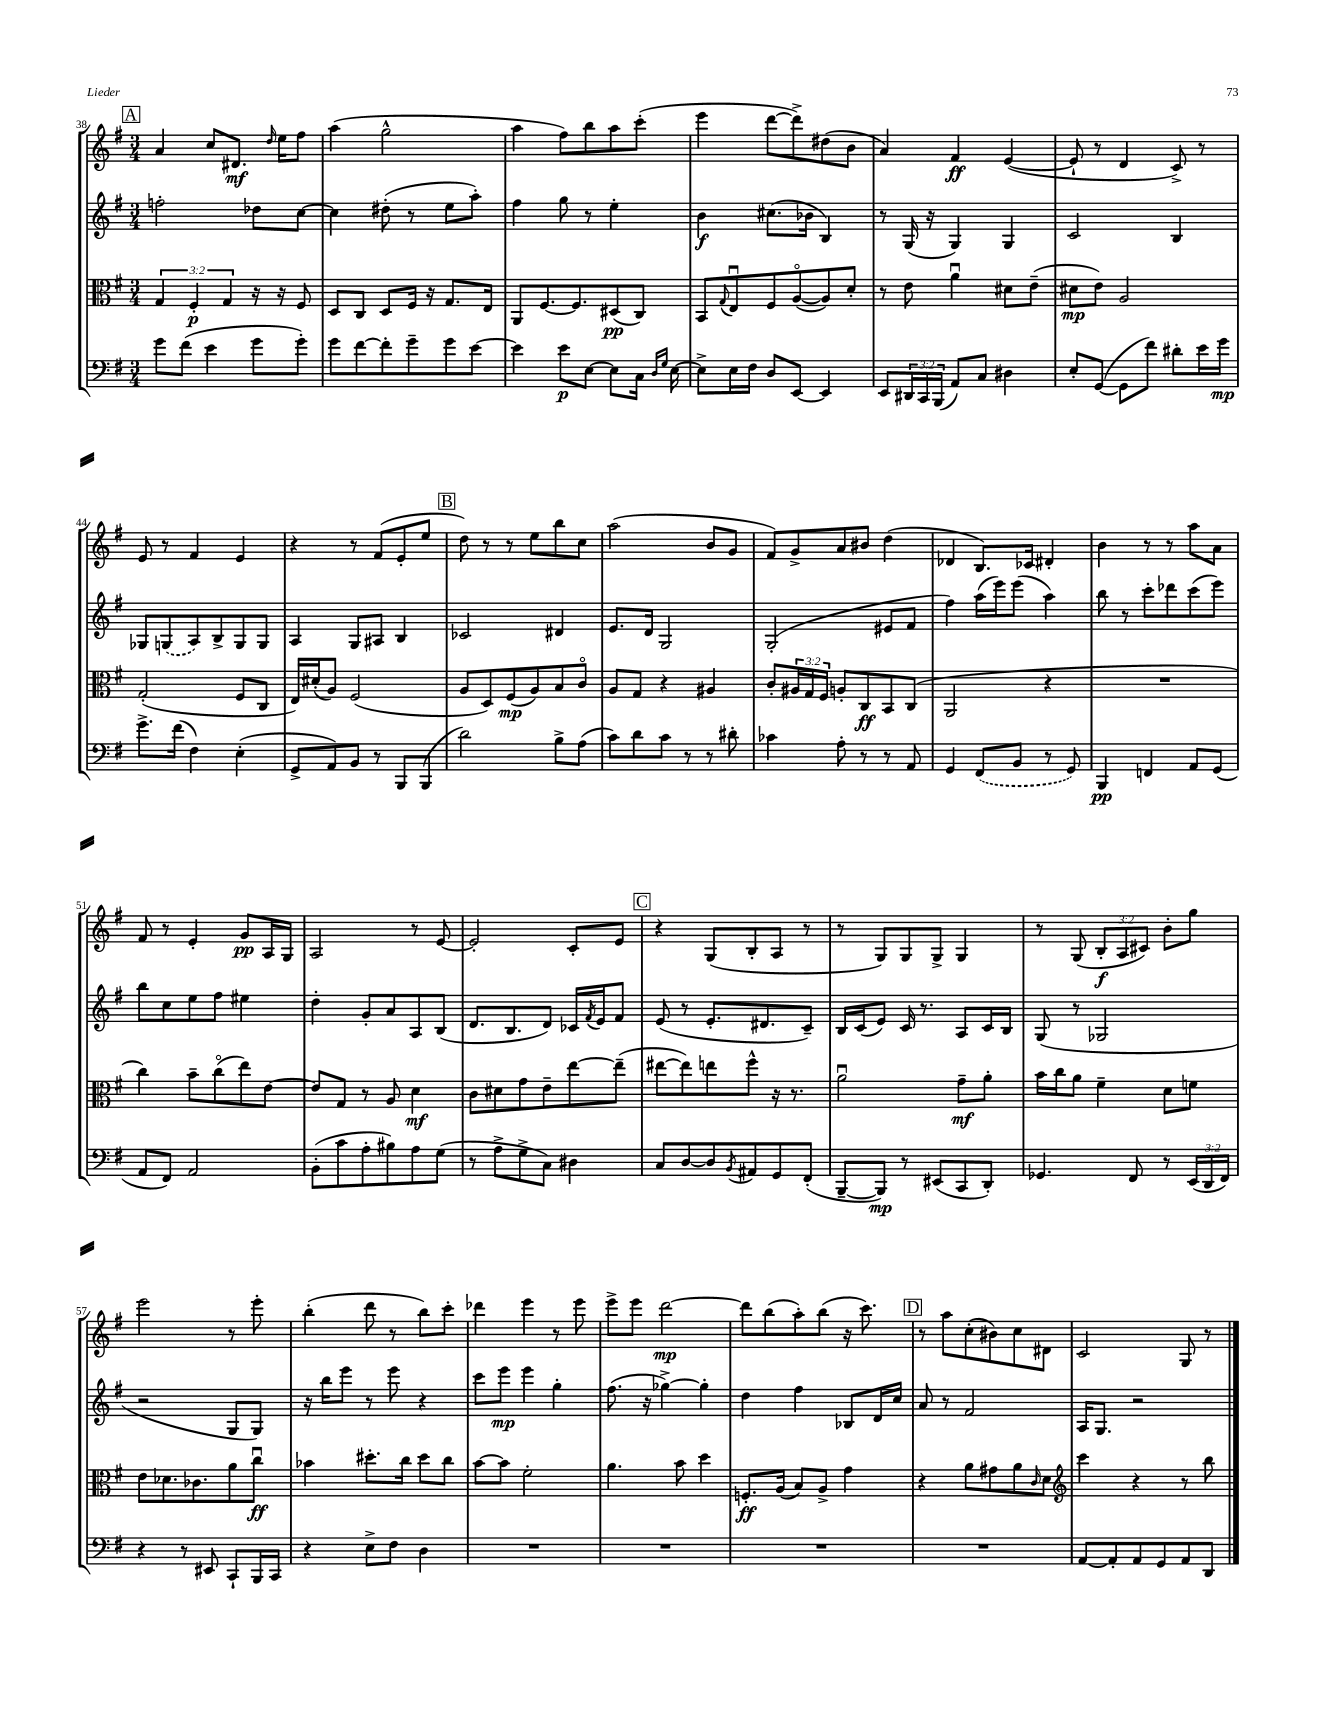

**kern	**kern	**kern	**kern
*staff4	*staff3	*staff2	*staff1
*clefF4	*clefC3	*clefG2	*clefG2
*k[f#]	*k[f#]	*k[f#]	*k[f#]
*M3/4	*M3/4	*M3/4	*M3/4
8g\L	6G/	2ff'\	4a/
(8f#\J	.	.	.
.	6F#'/	.	.
4e\	.	.	8cc/L
.	6G/	.	.
.	.	.	8.d#/J
8g\L	16r	8dd-\L	.
.	.	.	16qqdd/
.	16r	.	16ee\LK
8g'\J)	8F#/	[8cc\J	8ff#\J
=	=	=	=
8g\L	8D/L	4cc\]	(4aa\
[8f#\	8C/J	.	.
8f#'\]	8D/L	(8dd#'\	2gg^^\
8g~\	16F#/Jk	8r	.
.	16r	.	.
8g\	8.G/L	8ee\L	.
[8e\J	.	8aa'\J)	.
.	16E/Jk	.	.
=	=	=	=
4e\]	8AA/L	4ff#\	4aa\
.	[8.F#/	.	.
8e\L	.	8gg\	8ff#\L)
.	8.F#/]	.	.
[8E\J	.	8r	8bb\
8E\]L	(8D#/	4ee'\	8aa\
16C\Jk	8C/J)	.	(8ccc'\J
16qqD/LL	.	.	.
16qqG/JJ	.	.	.
[16E\	.	.	.
=	=	=	=
8E^\]L	8BB/L	4b\	4eee\
.	8qqG/	.	.
16E\L	8Eu/	.	.
16F#\JJ	.	.	.
8D/L	8F#/	(8.cc#\L	[8ddd\L
[8EE/J	([8Ao/	.	8ddd^\])
.	.	16b-\Jk	.
4EE/]	8A/])	4B/)	(8dd#\
.	8d'/J	.	8b\J
=	=	=	=
8EE/L	8r	8r	4a/)
24DD#/L	8e\	(16G/	.
24CC/	.	.	.
.	.	16r	.
(24BBB/JJ	.	.	.
8AA/L)	4au\	4G/)	4f#/
8C/J	.	.	.
4D#\	8d#\L	4G/	([4e/
.	(8e~\J	.	.
=	=	=	=
8E'/L	8d#\L	2c/	8e`/]
([8GG/J	8e\J)	.	8r
8GG\]L	2A/	.	4d/
8f#\J)	.	.	.
8d#'\L	.	4B/	8c^/)
16e\L	.	.	8r
16g\JJ	.	.	.
=	=	=	=
8.g^\L	(2G'/	8G-/L	8e/
.	.	(8G/	8r
(16f#\Jk	.	.	.
4F#\)	.	8A/)	4f#/
.	.	8B^/	.
(4E'\	8F#/L	8G/	4e/
.	8C/J	8G/J	.
=	=	=	=
8GG^/L	16E/LL)	4A/	4r
.	(16d#'/J	.	.
8AA/)	8A/J)	.	.
8BB/J	(2F#/	8G/L	8r
8r	.	8A#/J	(8f#/L
8BBB/L	.	4B/	8e'/
(8BBB/J	.	.	8ee/J
=	=	=	=
2d\)	8A/L	2c-/	8dd\)
.	8D/)	.	8r
.	(8F#/	.	8r
.	8A/)	.	8ee\L
8B^\L	8B/	4d#/	8bb\
(8A\J	8co/J	.	8cc\J
=	=	=	=
8c\L)	8A/L	8.e/L	(2aa\
8d\	8G/J	.	.
.	.	16d/Jk	.
8c\J	4r	2G/	.
8r	.	.	.
8r	4A#/	.	8b/L
8d#'\	.	.	8g/J
=	=	=	=
4c-\	8c'/L	(2G'/	8f#/L)
.	24A#/L	.	8g^/
.	24G/	.	.
.	24F#/JJ	.	.
8A'\	8A'/L	.	8a/
8r	8C/	.	8b#/J
8r	8BB/	8e#/L	(4dd\
8AA/	(8C/J	8f#/J	.
=	=	=	=
4GG/	2AA/	4ff#\)	4d-/
(8FF#/L	.	(16aa\LL	8.B/L)
.	.	16eee\J)	.
8BB/J	.	(8eee\J	.
.	.	.	16c-/Jk
8r	4r	4aa\)	4d#'/
8GG/)	.	.	.
=	=	=	=
4BBB/	2.r	8bb\	4b\
.	.	8r	.
4FF/	.	8ccc'\L	8r
.	.	8ddd-\	8r
8AA/L	.	(8ccc\	8aa\L
(8GG/J	.	8eee\J)	8a\J
=	=	=	=
8AA/L	4cc\)	8bb\L	8f#/
8FF#/J)	.	8cc\	8r
2AA/	8b~\L	8ee\	4e'/
.	(8cco\	8ff#\J	.
.	8ee\)	4ee#\	8g/L
.	[8e\J	.	16A/L
.	.	.	16G/JJ
=	=	=	=
(8BB'\L	8e/]L	4dd'\	2A/
8c\	8G/J	.	.
8A'\	8r	8g'/L	.
8B#\)	8A/	8a/	.
8A\	4d\	8A/	8r
(8G\J	.	(8B/J	[8e/
=	=	=	=
8r	8c\L	8.d/L	2e'/]
8A^\L	8d#\	.	.
.	.	8.B/	.
8G^\	8g\	.	.
8C\J)	8e~\	8d/J)	.
4D#\	[8ee\	16c-/LL	8c'/L
.	.	8qf#/	.
.	.	16e/J	.
.	(8ee~\]J	8f#/J	8e/J
=	=	=	=
8C/L	[8ee#\L	(8e/	4r
[8D/	8ee#\])	8r	.
8D/]	8ee\	8.e'/L	(8G/L
8qBB/	.	.	.
8AA#/	8ff#^^\J	.	8B'/
.	.	8.d#/	.
8GG/	16r	.	8A/J
.	8.r	.	.
(8FF#'/J	.	8c~/J)	8r
=	=	=	=
[8BBB~/L	2au\	16B/LL	8r
.	.	(16c/J	.
8BBB/]J)	.	8e/J)	8G/L)
8r	.	16c/	8G/
.	.	8.r	.
(8EE#/L	.	.	8G^/J
8CC/	8g~\L	8A/L	4G/
8DD'/J)	8a'\J	16c/L	.
.	.	16B/JJ	.
=	=	=	=
4.GG-/	16b\LL	(8G/	8r
.	16cc\J	.	.
.	8a\J	8r	(8G/
.	4f#~\	2G-/	12B'/L
.	.	.	12A/
8FF#/	.	.	.
.	.	.	12c#/J)
8r	8d\L	.	8b'\L
(24EE/LL	8f\J	.	8gg\J
24DD/	.	.	.
24FF#/JJ)	.	.	.
=	=	=	=
4r	8e\L	2r	2eee\
.	8.d-\	.	.
8r	.	.	.
.	8.c-\	.	.
8EE#/	.	.	.
8CC`/L	8a\	8G/L	8r
16BBB/L	8ccu\J	8G/J)	8eee'\
16CC/JJ	.	.	.
=	=	=	=
4r	4b-\	16r	(4bb'\
.	.	16bb\LK	.
.	.	8eee\J	.
8E^\L	8.dd#'\L	8r	8ddd\
8F#\J	.	8eee\	8r
.	16cc\Jk	.	.
4D\	8dd#\L	4r	8bb\L)
.	8cc\J	.	8ccc'\J
=	=	=	=
2.r	[8b\L	8ccc\L	4ddd-\
.	8b\]J	8eee\J	.
.	2f#'\	4eee\	4eee\
.	.	4gg'\	8r
.	.	.	8eee\
=	=	=	=
2.r	4.a\	(8.ff#\	8eee^\L
.	.	.	8eee\J
.	.	16r	.
.	.	[4gg-^\)	[2ddd\
.	8b\	.	.
.	4dd\	4gg-'\]	.
=	=	=	=
2.r	8.F'/L	4dd\	8ddd\]L
.	.	.	(8bb\
.	(16A/Jk	.	.
.	8B/L)	4ff#\	8aa'\)
.	8A^/J	.	(8bb\J
.	4g\	8B-/L	16r
.	.	.	8.ccc\)
.	.	16d/L	.
.	.	16cc/JJ	.
=	=	=	=
2.r	4r	8a/	8r
.	.	8r	8aa\L
.	8a\L	2f#/	(8cc'\
.	8g#\	.	8b#\)
.	8a\	.	8cc\
.	16qqc/	.	.
.	8d\J	.	8d#\J
=	=	=	=
*	*clefG2	*	*
[8AA/L	4ccc\	16A/LK	2c/
.	.	8.G/J	.
8AA'/]	.	.	.
8AA/	4r	2r	.
8GG/	.	.	.
8AA/	8r	.	8G/
8DD/J	8bb\	.	8r
==	==	==	==
*-	*-	*-	*-
